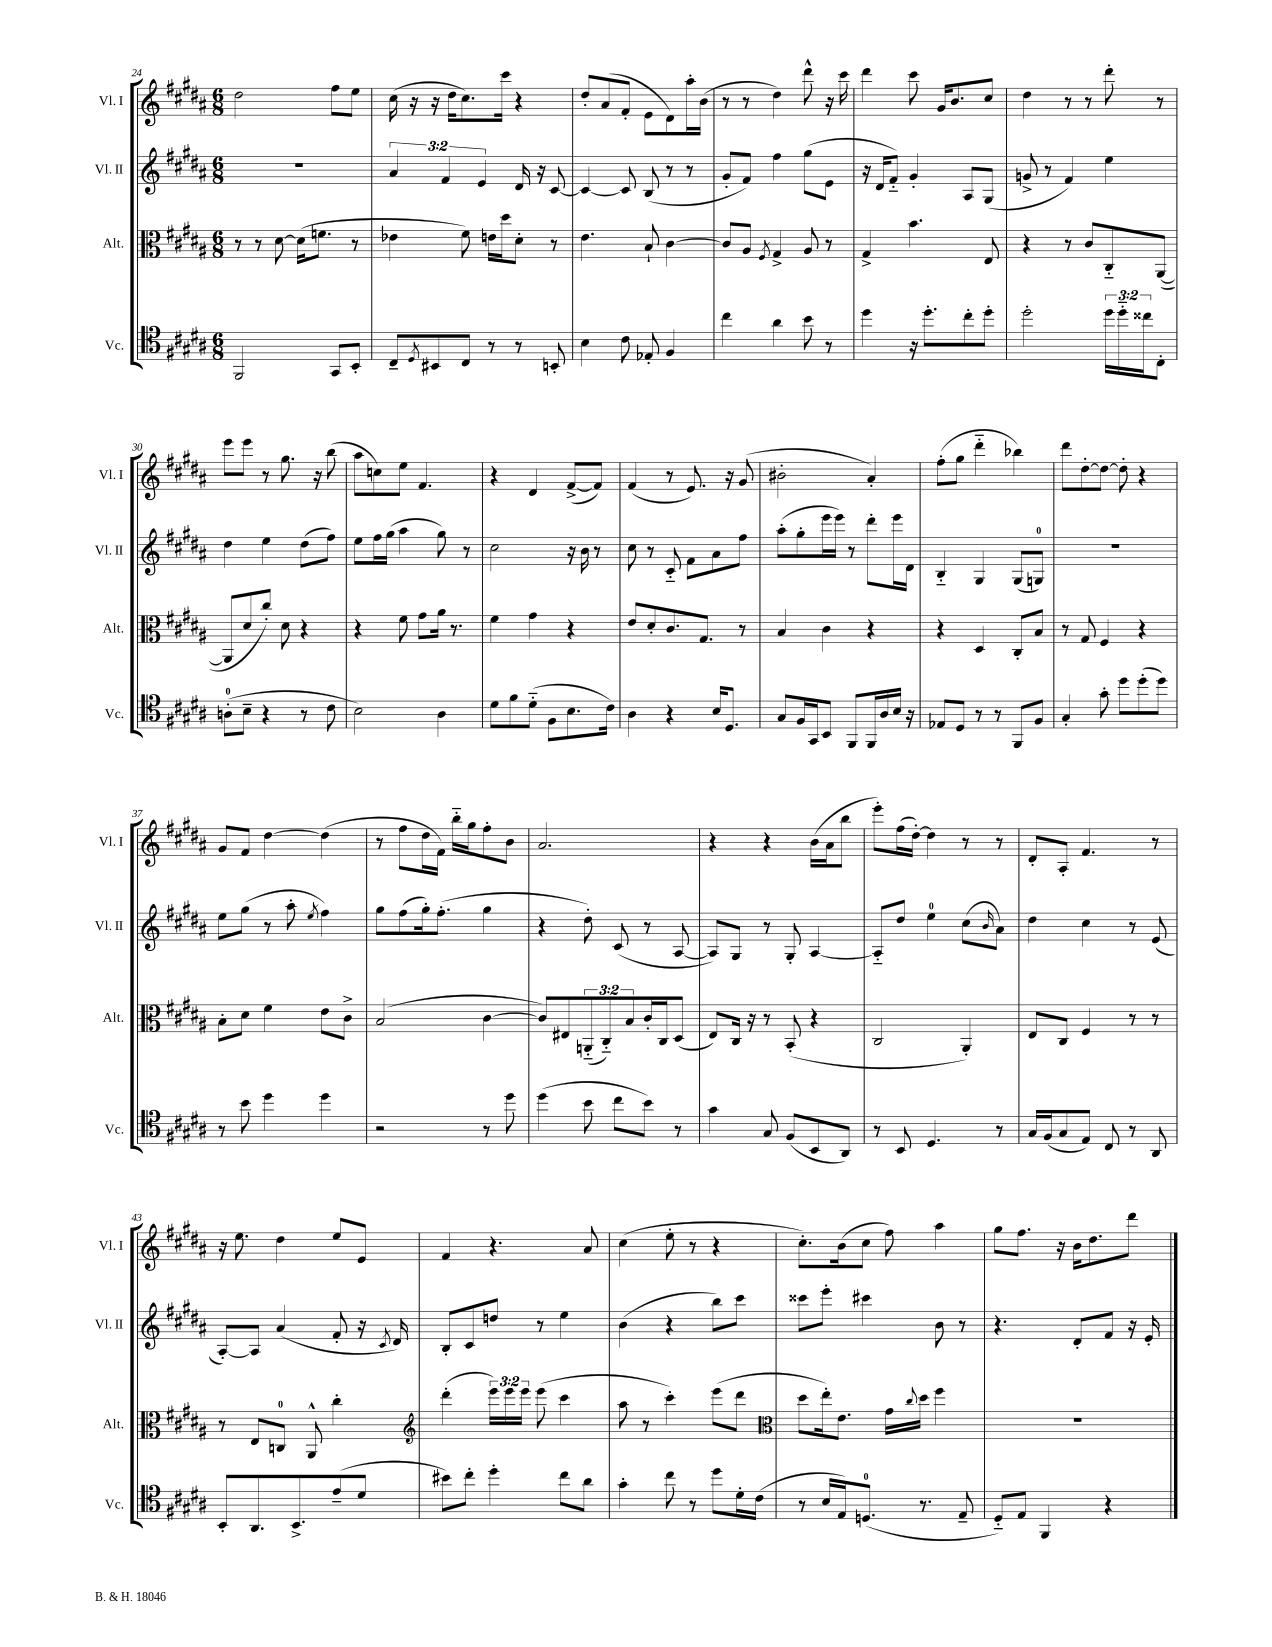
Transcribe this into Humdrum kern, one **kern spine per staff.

**kern	**kern	**kern	**kern
*part4	*part3	*part2	*part1
*staff4	*staff3	*staff2	*staff1
*I"Vc.	*I"Alt.	*I"Vl. II	*I"Vl. I
*I'Vc.	*I'Alt.	*I'Vl. II	*I'Vl. I
*clefC4	*clefC3	*clefG2	*clefG2
*k[f#c#g#d#a#]	*k[f#c#g#d#a#]	*k[f#c#g#d#a#]	*k[f#c#g#d#a#]
*M6/8	*M6/8	*M6/8	*M6/8
=24	=24	=24	=24
2FF#/	8r	2.r	2dd#\
.	8r	.	.
.	[8d#\	.	.
.	(16d#\KL]	.	.
.	8.fn\J	.	.
8GG#/L	.	.	8ff#\L
8BB'/J	8r	.	8ee\J
=25	=25	=25	=25
8C#~/L	4e-X\	6a#/	(16cc#\
.	.	.	16r
8qD#/	.	.	.
8BB#X/	.	.	16r
.	.	6f#/	.
.	.	.	16dd#\KL
8C#/J	8f#\)	.	8.cc#\)
.	.	6e/	.
8r	16en\LL	.	.
.	16dd#\J	.	16ccc#\Jk
8r	8d#'\J	16d#/	4r
.	.	16r	.
8BBn'/	8r	[8c#/	.
=26	=26	=26	=26
4B\	4.e\	4c#/_	8dd#'/L
.	.	.	(8a#/
8c#\	.	8c#/]	8f#'/J
8E-X'/	8B`/	(8B/	8e\L
4F#/	[4c#\	8r	8d#\)
.	.	8r	16aa#'\L
.	.	.	(16b\JJ
=27	=27	=27	=27
4cc#\	8c#/L]	8g#'/L	8r
.	8A#/J	8f#/J)	8r
.	8qF#/	.	.
4a#\	4G#^/	4ff#\	4dd#\)
8b\	8A#/	(8gg#\L	8ddd#^^\
8r	8r	8e\J	16r
.	.	.	16ccc#\
=28	=28	=28	=28
4dd#\	4G#^/	16r	4ddd#\
.	.	16d#/KL	.
.	.	8f#/J)	.
16r	4.b\	4g#'/	8ccc#\
8.dd#'\L	.	.	.
.	.	.	16g#/KL
.	.	.	8.b/
8cc#'\	.	8A#/L	.
8dd#'\J	8E/	(8G#/J	8cc#/J
=29	=29	=29	=29
2dd#'\	4r	8gn^/	4dd#\
.	.	8r	.
.	8r	4f#/)	8r
.	8c#/L	.	8r
24dd#\LL	8C#/	4ee\	8ddd#'\
24dd#\	.	.	.
24cc##X\J	.	.	.
8C#'\J	([8AA#/J	.	8r
!!LO:LB:g=z
=30	=30	=30	=30
(8An'\L	8AA#/L]	4dd#\	8eee\L
8B~\J	8d#/	.	8eee\J
4r	8cc#'/J)	4ee\	8r
.	8d#\	.	8.gg#\
8r	4r	(8dd#\L	.
.	.	.	16r
8c#\	.	8ff#\J)	(8bb\
=31	=31	=31	=31
2B\)	4r	8ee\L	8aa#\L
.	.	16ff#\L	8ccn\)
.	.	(16gg#\JJ	.
.	8f#\	4aa#\	8ee\J
.	8g#\L	.	4.f#/
4A#\	16a#\Jk	8gg#\)	.
.	8.r	.	.
.	.	8r	.
=32	=32	=32	=32
8d#\L	4f#\	2cc#\	4r
8f#\	.	.	.
(8d#\J	4g#\	.	4d#/
8F#\L	.	.	.
8.B\	4r	16r	([8f#^/L
.	.	16b\	.
.	.	8r	8f#/J])
16c#\Jk)	.	.	.
=33	=33	=33	=33
4A#\	8e/L	8cc#\	(4f#/
.	8d#'/	8r	.
4r	8.c#/	8c#/	8r
.	.	8f#\L	8.e/)
.	8.G#/J	.	.
16B/KL	.	8a#\	.
8.D#/J	.	.	16r
.	8r	8ff#\J	(8g#/
=34	=34	=34	=34
8G#/L	4B/	(8aa#'\L	2b#X'\
16F#/L	.	8gg#'\	.
16GG#/J	.	.	.
8BB/J	4c#\	16eee\L	.
.	.	16eee\JJ)	.
8FF#/L	.	8r	.
16FF#/L	4r	8ddd#'\L	4a#'/)
16A#/	.	.	.
16B/JJ	.	16eee\L	.
16r	.	16d#\JJ	.
=35	=35	=35	=35
8E-X/L	4r	4B/	(8ff#'\L
8D#/J	.	.	8gg#\J
8r	4D#/	4G#/	4ddd#\
8r	.	.	.
8FF#/L	8C#'/L	(8G#/L	4bb-X\)
8F#/J	8B/J	8Gn/J)	.
=36	=36	=36	=36
4G#'/	8r	2.r	8ddd#\L
.	8G#/	.	[8dd#'\
8g#'\	4F#/	.	8dd#\J_
8dd#\L	.	.	8dd#'\]
(8dd#'\	4r	.	4r
8dd#\J)	.	.	.
!!LO:LB:g=z
=37	=37	=37	=37
8r	8B'\L	8ee\L	8g#/L
8b\	8d#\J	(8gg#\J	8f#/J
4dd#\	4f#\	8r	[4dd#\
.	.	8aa#'\	.
.	.	8qee/	.
4dd#\	8e\L	4ff#\)	(4dd#\]
.	8c#^\J	.	.
=38	=38	=38	=38
2r	(2B/	8gg#\L	8r
.	.	(8ff#\	8ff#\L
.	.	16gg#'\k)	16dd#\L
.	.	(8.ff#'\J	16f#\JJ)
.	.	.	16bb\LL
.	.	.	16gg#\J
8r	[4c#\	4gg#\	8ff#'\
8dd#\	.	.	8b\J
=39	=39	=39	=39
(4dd#\	8c#/L])	4r	2.a#/
.	8E#X/	.	.
8b\	(12AAn/	8dd#'\)	.
.	12C#/)	.	.
8cc#\L	.	(8c#/	.
.	12B/	.	.
8b\J)	16c#'/L	8r	.
.	16C#/J	.	.
8r	(8D#/J	[8A#/	.
=40	=40	=40	=40
4g#\	8E/L)	8A#/L])	4r
.	16C#/Jk	8G#/J	.
.	16r	.	.
8G#/	8r	8r	4r
(8F#/L	(8BB'/	8G#'/	.
8BB/	4r	[4A#/	(16b\LL
.	.	.	16a#\J
8AA#/J)	.	.	8bb\J
=41	=41	=41	=41
8r	2C#/	8A#/L]	8eee'\L)
8BB/	.	8dd#/J	(16ff#\L
.	.	.	[16dd#'\JJ)
4.D#/	.	4ee\	4dd#\]
.	4AA#'/)	(8cc#\L	8r
.	.	16qqb/	.
8r	.	8a#\J)	8r
=42	=42	=42	=42
16G#/LL	8E/L	4dd#\	8d#'/L
(16F#/J	.	.	.
8G#/	8C#/J	.	8A#'/J
8E/J)	4F#/	4cc#\	4.f#/
8C#/	.	.	.
8r	8r	8r	.
8AA#/	8r	(8e/	8r
!!LO:LB:g=z
=43	=43	=43	=43
8BB'/L	8r	[8A#'/L)	16r
.	.	.	8.ee\
8.AA#/	8E/L	8A#/J]	.
.	8Cn/J	(4a#/	4dd#\
8.BB^/	.	.	.
.	8AA#^^/	.	.
(8e~/	4cc#'\	8f#'/	8ee/L
8d#/J	.	16r	8e/J
.	.	8qc#/	.
.	.	16d#/)	.
=44	=44	=44	=44
*	*clefG2	*	*
8b#X\L)	(4ddd#'\	8B'/L	4f#/
8cc#'\J	.	8c#/	.
4dd#'\	24eee\LL)	8ddn/J	4.r
.	24eee\	.	.
.	24eee\JJ	.	.
.	(8eee\	8r	.
8cc#\L	4ccc#\	4ee\	.
8a#\J	.	.	8a#/
=45	=45	=45	=45
4g#'\	8aa#\	(4b\	(4cc#\
.	8r	.	.
8cc#\	4ccc#'\)	4r	8ee'\
8r	.	.	8r
8dd#\L	(8eee\L	8bb\L)	4r
16d#'\L	8ddd#\J	8ccc#\J	.
(16c#\JJ	.	.	.
=46	=46	=46	=46
*	*clefC3	*	*
8r	8dd#\L	8ccc##X\L	8.cc#'\L)
16B/LL	16ee'\k)	8eee'\J	.
16E/J)	8.e\J	.	(16b\k
(8.Dn/J	.	4ccc#X\	8cc#\J
.	16g#\LL	.	8ff#\)
.	8qqcc#/	.	.
8.r	16dd#\JJ	.	.
.	4ff#\	8b\	4aa#\
8E~/	.	8r	.
=47	=47	=47	=47
8D#/L)	2.r	4.r	8gg#\L
8E/J	.	.	8.ff#\J
4FF#/	.	.	.
.	.	.	16r
.	.	8d#'/L	16b\KL
.	.	.	8.dd#\
4r	.	8f#/J	.
.	.	16r	8ddd#\J
.	.	16e'/	.
==	==	==	==
*-	*-	*-	*-
